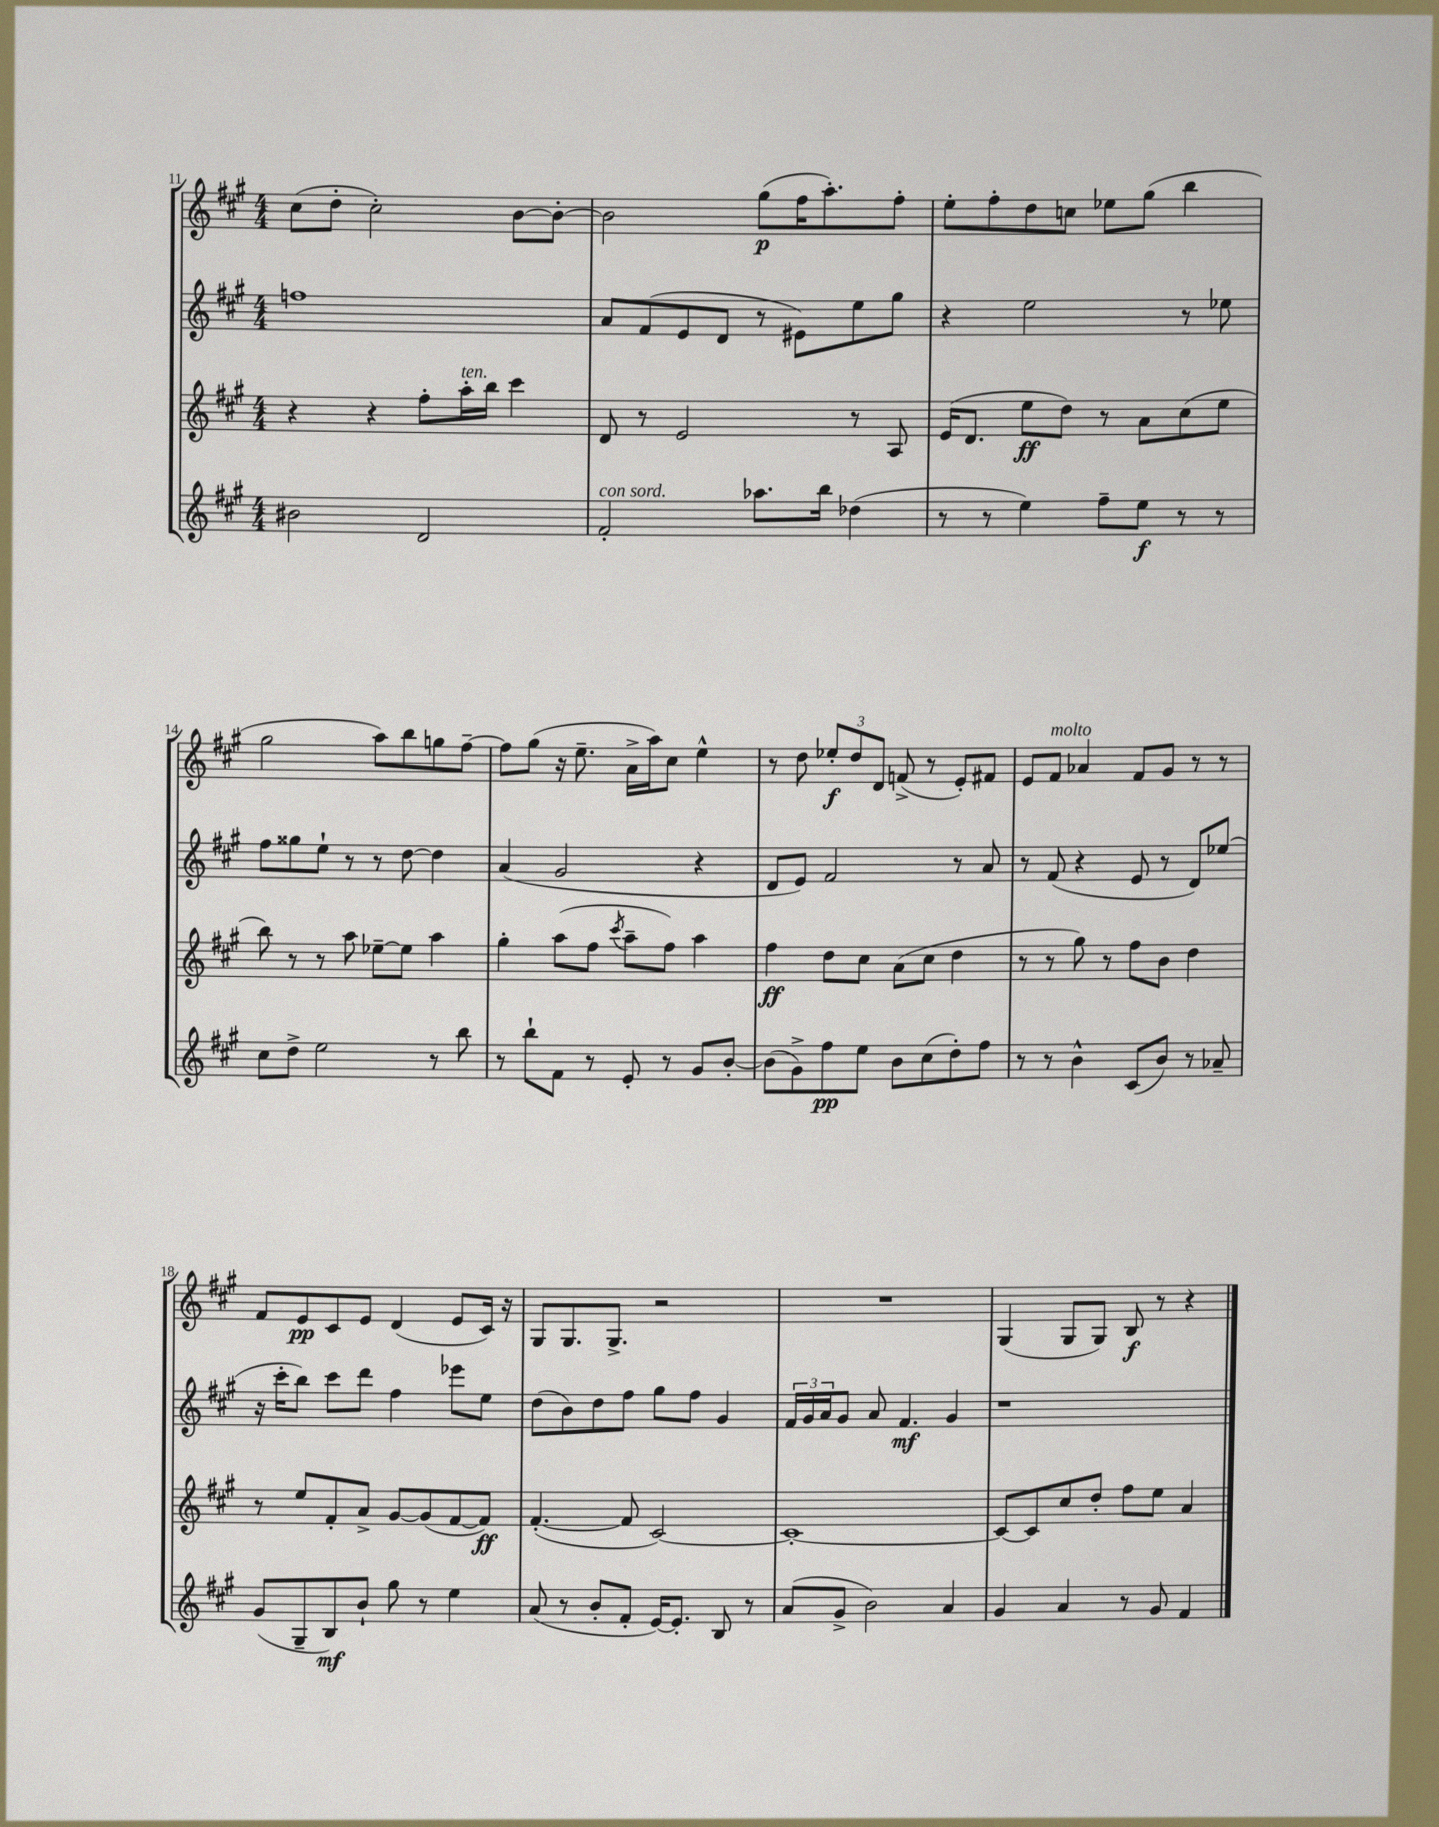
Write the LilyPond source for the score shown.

<<
\new StaffGroup <<
\new Staff = "s0" {
    \clef treble \key a \major \numericTimeSignature \time 4/4
    cis''8( d''8-. cis''2-.) b'8~ b'8~-. |
    b'2 gis''8\p( fis''16 a''8.-.) fis''8-. |
    e''8-. fis''8-. d''8 c''8 ees''8 gis''8( b''4 |
    gis''2 a''8) b''8 g''8 fis''8~-- |
    fis''8 gis''8( r16 e''8.-- a'16-> a''16) cis''8 e''4-^ |
    r8 d''8 \tuplet 3/2 { ees''8-.\f d''8 d'8 } f'8->( r8 e'8-.) fis'8 |
    e'8 fis'8^\markup { \italic "molto" } aes'4 fis'8 gis'8 r8 r8 |
    fis'8 e'8\pp cis'8 e'8 d'4( e'8 cis'16) r16 |
    gis8 gis8. gis8.-> r2 |
    R1 |
    gis4( gis8 gis8) b8\f r8 r4 \bar "|." |
}
\new Staff = "s1" {
    \clef treble \key a \major \numericTimeSignature \time 4/4
    f''1 |
    a'8 fis'8( e'8 d'8 r8 eis'8) e''8 gis''8 |
    r4 e''2 r8 ees''8 |
    fis''8 gisis''8 e''8-! r8 r8 d''8~ d''4 |
    a'4( gis'2 r4 |
    d'8 e'8) fis'2 r8 a'8 |
    r8 fis'8( r4 e'8 r8 d'8) ees''8( |
    r16 cis'''16-. b''8) cis'''8 d'''8 fis''4 ees'''8 e''8 |
    d''8( b'8) d''8 fis''8 gis''8 fis''8 gis'4 |
    \tuplet 3/2 { fis'16 gis'16 a'16 } gis'8 a'8 fis'4.\mf gis'4 |
    r1 \bar "|." |
}
\new Staff = "s2" {
    \clef treble \key a \major \numericTimeSignature \time 4/4
    r4 r4 fis''8-. a''16-.^\markup { \italic "ten." } b''16 cis'''4 |
    d'8 r8 e'2 r8 a8 |
    e'16( d'8. e''8\ff d''8) r8 a'8 cis''8( e''8 |
    b''8) r8 r8 a''8 ees''8~-- ees''8 a''4 |
    gis''4-. a''8( fis''8 \acciaccatura { cis'''8 } a''8-- fis''8) a''4 |
    fis''4\ff d''8 cis''8 a'8( cis''8 d''4 |
    r8 r8 gis''8) r8 fis''8 b'8 d''4 |
    r8 e''8 fis'8-. a'8-> gis'8~ gis'8( fis'8~ fis'8\ff) |
    fis'4.~-.( fis'8 cis'2~) |
    cis'1~-. |
    cis'8~ cis'8 cis''8 d''8-. fis''8 e''8 a'4 \bar "|." |
}
\new Staff = "s3" {
    \clef treble \key a \major \numericTimeSignature \time 4/4
    bis'2 d'2 |
    fis'2-.^\markup { \italic "con sord." } aes''8. b''16 des''4( |
    r8 r8 e''4) fis''8-- e''8\f r8 r8 |
    cis''8 d''8-> e''2 r8 b''8 |
    r8 b''8-! fis'8 r8 e'8-. r8 gis'8 b'8~-. |
    b'8( gis'8->) fis''8\pp e''8 b'8 cis''8( d''8-.) fis''8 |
    r8 r8 b'4-^ cis'8( b'8) r8 aes'8-- |
    gis'8( gis8-- b8\mf) b'8-! gis''8 r8 e''4 |
    a'8( r8 b'8-. fis'8-. e'16~) e'8.-. b8 r8 |
    a'8( gis'8-> b'2) a'4 |
    gis'4 a'4 r8 gis'8 fis'4 \bar "|." |
}
>>
>>
\layout { \context { \Score currentBarNumber = #11 } }
